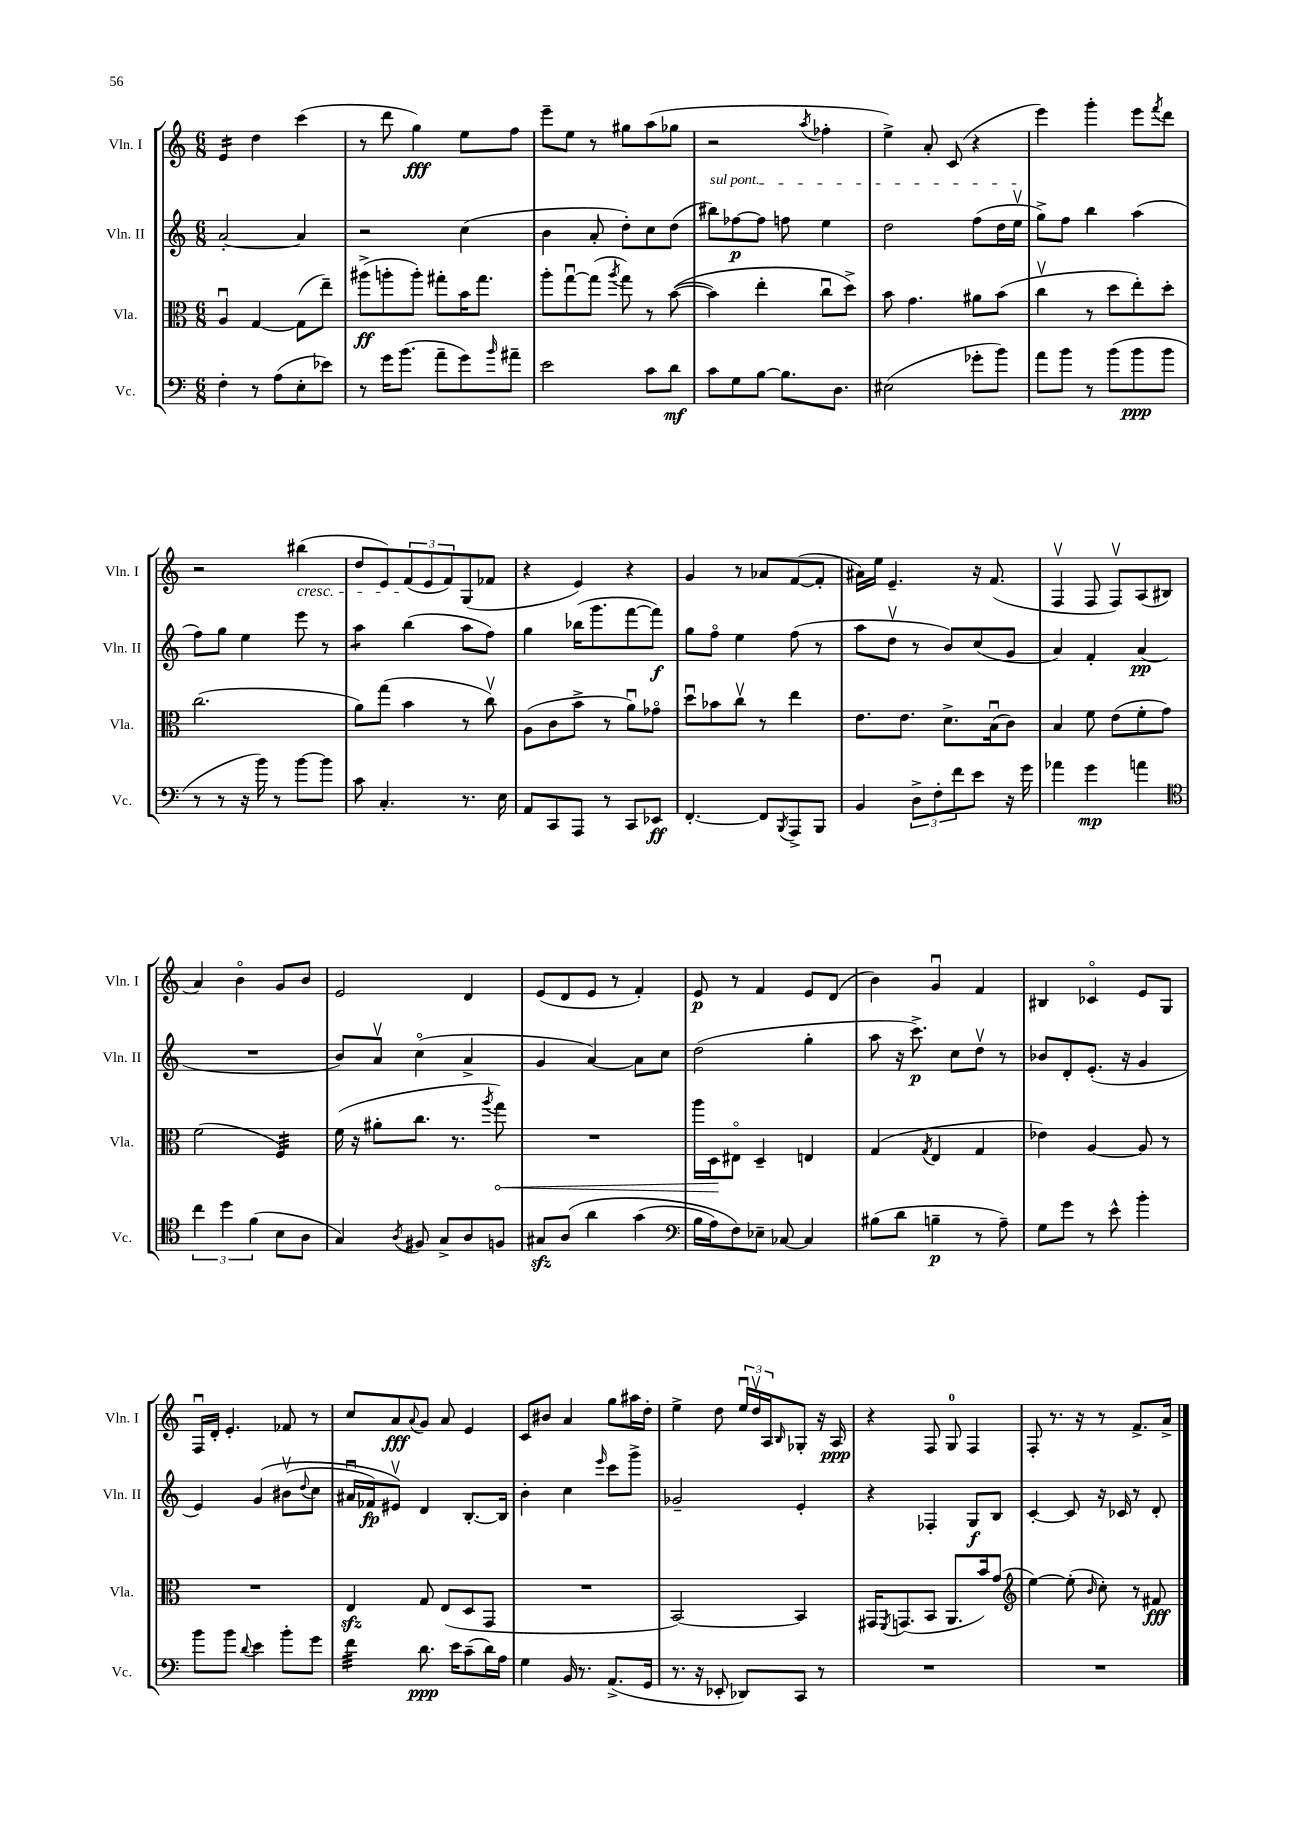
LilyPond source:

<<
\new StaffGroup <<
\new Staff = "s0" \with { instrumentName = "Vln. I" shortInstrumentName = "Vln. I" } {
    \clef treble \key c \major \numericTimeSignature \time 6/8
    e'4:16 d''4 c'''4( |
    r8 d'''8 g''4\fff) e''8 f''8 |
    e'''8-- e''8 r8 gis''8 a''8( ges''8 |
    r2 \acciaccatura { a''8 } fes''4-. |
    e''4->) a'8-. c'8( r4 |
    e'''4) g'''4-. e'''8 \acciaccatura { f'''8 } d'''8 |
    r2 bis''4\cresc( |
    d''8 e'8) \tuplet 3/2 { f'8\!( e'8 f'8) } g8( fes'8 |
    r4 e'4) r4 |
    g'4 r8 aes'8 f'8~( f'8-. |
    ais'16) e''16 e'4.-- r16 f'8.( |
    f4\upbow f8 f8\upbow) a8( bis8 |
    a'4) b'4\flageolet g'8 b'8 |
    e'2 d'4 |
    e'8( d'8 e'8 r8 f'4-.) |
    e'8\p r8 f'4 e'8 d'8( |
    b'4) g'4\downbow f'4 |
    bis4 ces'4\flageolet e'8 g8 |
    f16\downbow d'16-. e'4.-. fes'8 r8 |
    c''8 a'8\fff \appoggiatura { a'8 } g'8 a'8 e'4 |
    c'8 bis'8 a'4 g''8 ais''16 d''16-. |
    e''4-> d''8 \tuplet 3/2 { e''16\downbow d''16\upbow a16 } \grace { b16 } ges8-. r16 a16\ppp |
    r4 f8 g8-0 f4 |
    f8-. r8. r16 r8 f'8.-> a'16-> \bar "|." |
}
\new Staff = "s1" \with { instrumentName = "Vln. II" shortInstrumentName = "Vln. II" } {
    \clef treble \key c \major \numericTimeSignature \time 6/8
    a'2~-. a'4 |
    r2 c''4( |
    b'4 a'8-. d''8-.) c''8 d''8( |
    \once \override TextSpanner.bound-details.left.text = \markup { \italic "sul pont." } bis''8\startTextSpan) fes''8~\p fes''8 f''8 e''4 |
    d''2 f''8( d''16 e''16\upbow\stopTextSpan |
    g''8->) f''8 b''4 a''4( |
    f''8) g''8 e''4 e'''8 r8 |
    a''4:8 b''4( a''8 f''8) |
    g''4 bes''16( g'''8. f'''8~ f'''8\f) |
    g''8 f''8\flageolet e''4 f''8( r8 |
    a''8 d''8\upbow r8 b'8) c''8( g'8 |
    a'4) f'4-. a'4\pp( |
    R2. |
    b'8) a'8\upbow c''4\flageolet( a'4-> |
    g'4 a'4~) a'8 c''8 |
    d''2( g''4-. |
    a''8 r16 c'''8.->\p) c''8 d''8\upbow r8 |
    bes'8 d'8-. e'8.-.( r16 g'4 |
    e'4) g'4\( bis'8\upbow( \appoggiatura { d''8 } c''8 |
    ais'16\downbow fes'16\fp) eis'8\upbow\) d'4 b8.~-. b16 |
    b'4-. c''4 \grace { e'''16 } c'''8 g'''8-> |
    ges'2-- e'4-. |
    r4 fes4-. g8\f b8 |
    c'4~-. c'8 r16 ces'16 r8 d'8-. \bar "|." |
}
\new Staff = "s2" \with { instrumentName = "Vla." shortInstrumentName = "Vla." } {
    \clef alto \key c \major \numericTimeSignature \time 6/8
    a4\downbow g4~ g8( e''8--) |
    ais''8->\ff( a''8-. a''8-.) gis''8-. b'16 gis''8. |
    a''8-. g''8~\downbow g''8( \acciaccatura { a''8 } g''8) r8 b'8~(\( |
    b'4) e''4-. c''8\downbow d''8->\) |
    b'8 g'4. ais'8 b'8( |
    c''4\upbow r8 d''8 e''8-.) d''8-. |
    c''2.( |
    a'8) g''8( b'4 r8 c''8\upbow) |
    a8( c'8 b'8-> r8 a'8\downbow) ges'8\flageolet |
    d''8\downbow bes'8 c''8\upbow r8 e''4 |
    e'8. e'8. d'8.-> b16\downbow( c'8) |
    b4 f'8 e'8( f'8-. g'8) |
    f'2( f4:32) |
    f'16( r16 ais'8-. c''8. r8. \acciaccatura { a''8 } \once \override Hairpin.circled-tip = ##t g''8\<) |
    R2. |
    a''16 d16\! eis8\flageolet d4-- e4 |
    g4( \acciaccatura { g8 } e4 g4 |
    ees'4) a4~ a8 r8 |
    R2. |
    e4\sfz g8 e8( d8 g,8 |
    R2. |
    b,2~) b,4 |
    gis,16 \acciaccatura { f,8 } g,8.( b,8 a,8. b'16) g'8( |
    \clef treble e''4~) e''8-.( \grace { b'16 } c''8-.) r8 fis'8\fff \bar "|." |
}
\new Staff = "s3" \with { instrumentName = "Vc." shortInstrumentName = "Vc." } {
    \clef bass \key c \major \numericTimeSignature \time 6/8
    f4-. r8 a8( e8-. ees'8) |
    r8 g'16 b'8.( a'8-- g'8) \grace { b'16 } ais'8-- |
    e'2 c'8 d'8\mf |
    c'8 g8 b8~ b8. d8. |
    eis2( ges'8-. b'8) |
    a'8 b'8 r8 b'8( b'8\ppp b'8 |
    r8 r8 r16 b'16) r8 b'8~ b'8 |
    c'8 c4.-. r8. e16 |
    a,8 c,8 a,,8 r8 c,8 ees,8\ff |
    f,4.~-. f,8 \acciaccatura { b,,8 } a,,8-> b,,8 |
    b,4 \tuplet 3/2 { d8-> f8-. f'8 } e'8 r16 g'16 |
    aes'4 g'4\mp a'4 |
    \clef tenor \tuplet 3/2 { c''4 d''4 f'4( } b8 a8 |
    g4) \acciaccatura { a8 } fis8 g8-> a8 f8 |
    gis8\sfz a8\( a'4 g'4( |
    \clef bass b16 a16) f8\) ees8-- ces8~ ces4 |
    bis8( d'8 b4--\p r8 a8--) |
    g8 g'8 r8 e'8-^ b'4-. |
    b'8 b'8 \appoggiatura { d'8 } e'4 b'8-. g'8 |
    f'4:32 d'8.\ppp e'16 c'8--( d'16) a16 |
    g4 b,16 r8. a,8.->( g,16 |
    r8. r16 ees,8-. des,8) c,8 r8 |
    R2. |
    R2. \bar "|." |
}
>>
>>
\layout { \context { \Score \remove "Bar_number_engraver" } }
